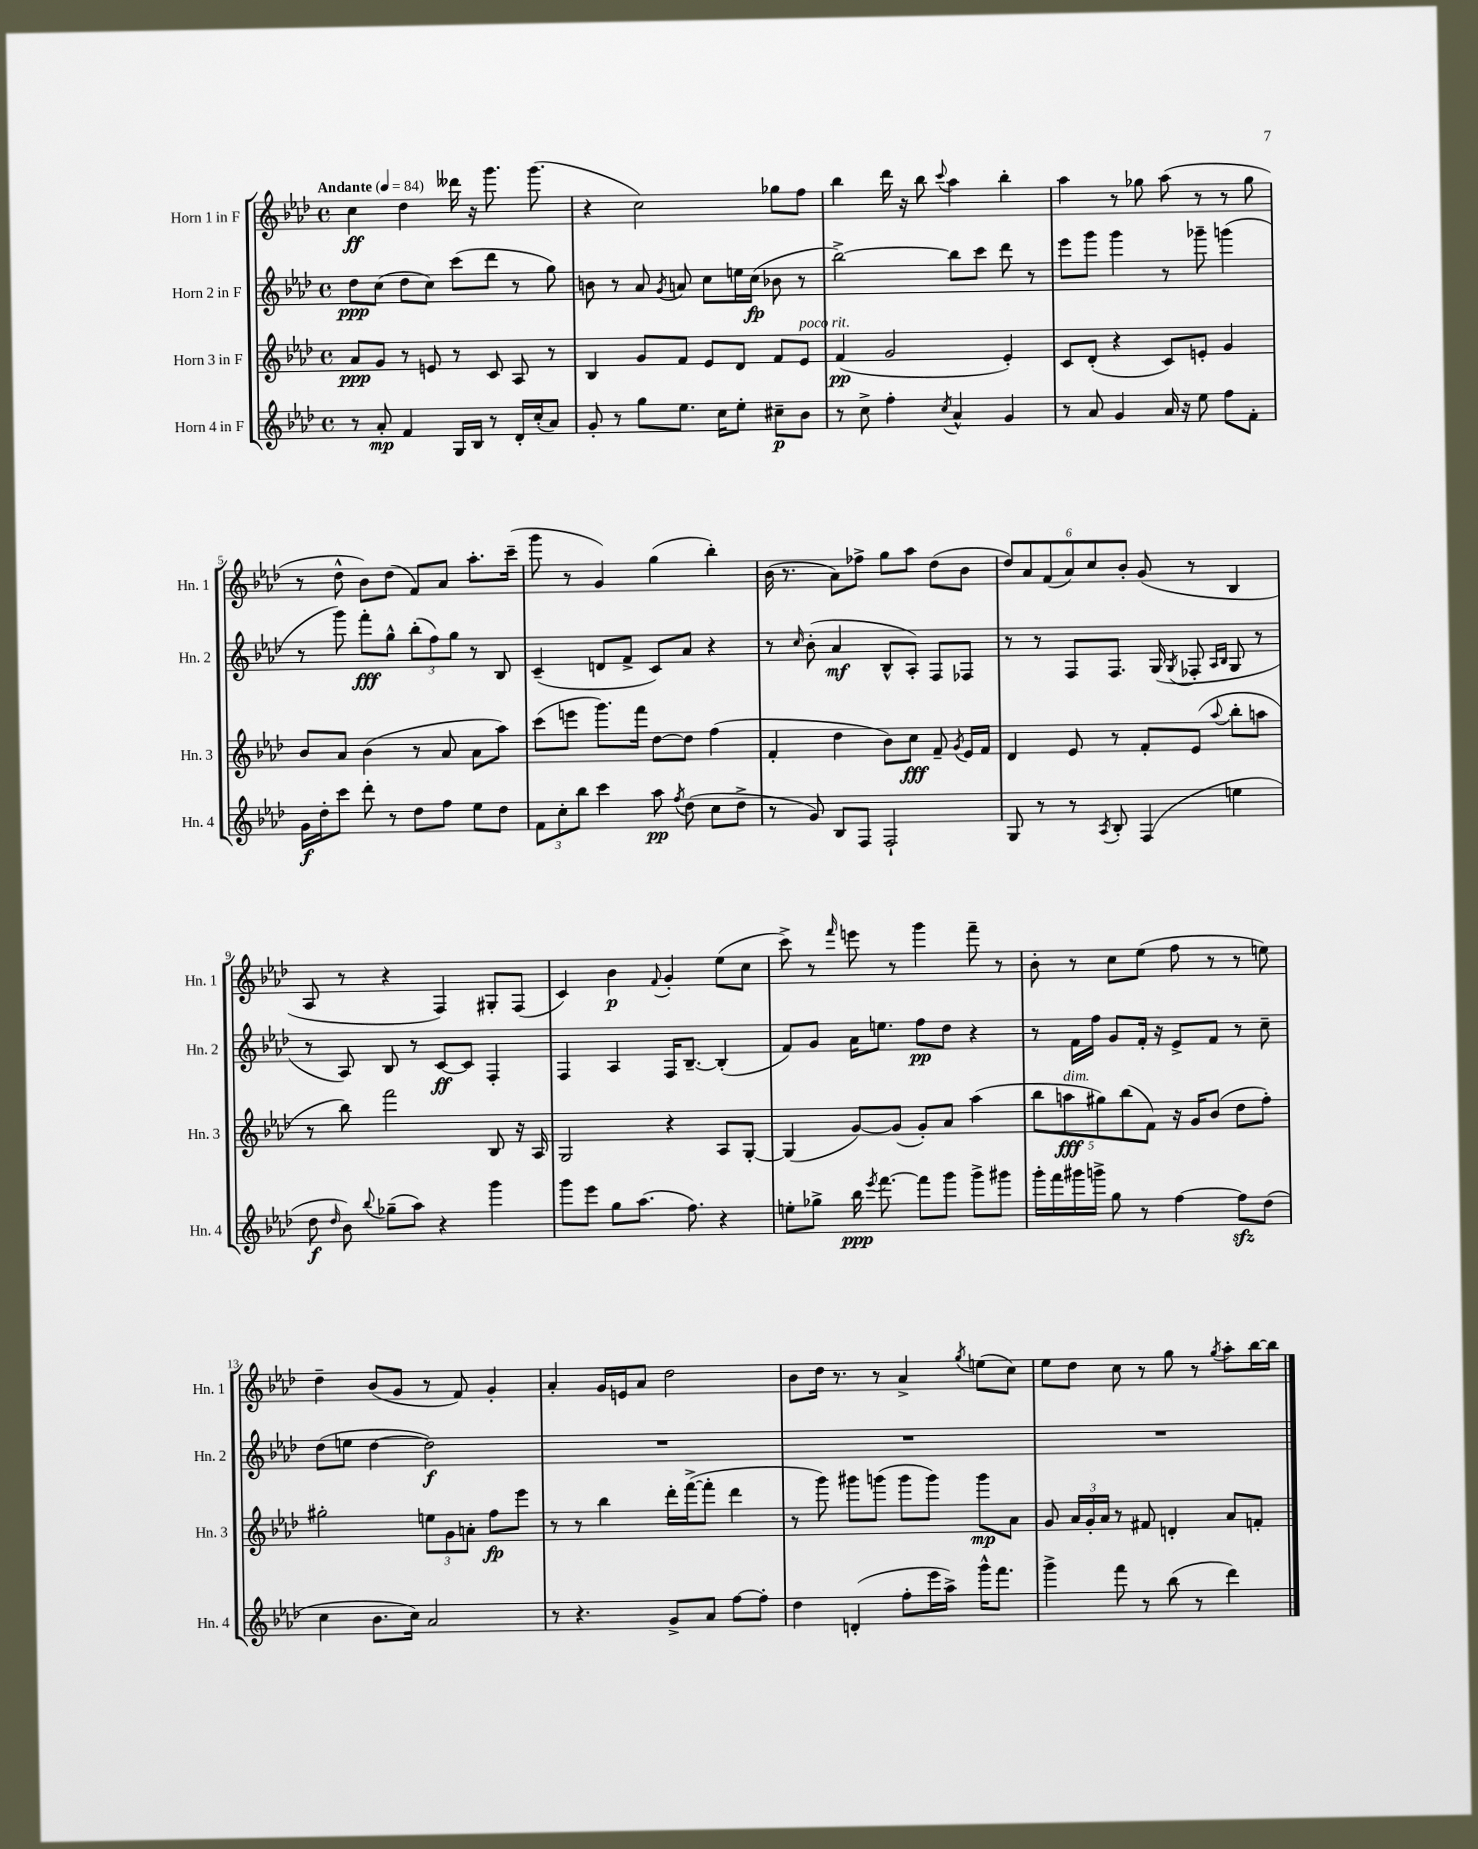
<<
\new StaffGroup <<
\new Staff = "s0" \with { instrumentName = "Horn 1 in F" shortInstrumentName = "Hn. 1" } {
    \clef treble \key aes \major \defaultTimeSignature \time 4/4 \tempo "Andante" 4 = 84
    \autoBeamOff c''4\ff des''4 deses'''16 r16 g'''8. g'''8.( |
    r4 c''2) ges''8[ f''8] |
    bes''4 des'''16 r16 bes''8 \appoggiatura { c'''8 } aes''4 bes''4-. |
    aes''4 r8 ges''8 aes''8( r8 r8 ges''8 |
    r8 des''8-^ bes'8[) des''8]( f'8[) aes'8] aes''8.[-. c'''16]--( |
    g'''8 r8 g'4) g''4( bes''4-.) |
    bes'16( r8. aes'8[) fes''8]-> g''8[ aes''8] des''8[( bes'8] |
    \tuplet 6/4 { des''8[) aes'8 f'8( aes'8) c''8 bes'8]-. } g'8( r8 bes4 |
    aes8 r8 r4 f4) gis8[-. f8]( |
    c'4) bes'4\p \appoggiatura { f'8 } g'4-. ees''8[( c''8] |
    c'''8->) r8 \grace { f'''16 } e'''8 r8 g'''4 f'''8-- r8 |
    bes'8-. r8 c''8[ ees''8]( f''8 r8 r8 e''8) |
    des''4-- bes'8[( g'8] r8 f'8) g'4-. |
    aes'4-. g'16[ e'16 aes'8] des''2 |
    bes'8[ des''16] r8. r8 aes'4-> \acciaccatura { g''8 } e''8[( c''8]) |
    ees''8[ des''8] c''8 r8 g''8 r8 \acciaccatura { g''8 } aes''8[-. bes''16~ bes''16] \bar "|." |
}
\new Staff = "s1" \with { instrumentName = "Horn 2 in F" shortInstrumentName = "Hn. 2" } {
    \clef treble \key aes \major \defaultTimeSignature \time 4/4
    \autoBeamOff des''8[\ppp c''8]( des''8[ c''8]) c'''8[( des'''8] r8 g''8) |
    b'8 r8 aes'8 \acciaccatura { g'8 } a'8 c''8[ e''16 c''16]\fp( bes'8 r8 |
    bes''2~->) bes''8[ c'''8] des'''8 r8 |
    ees'''8[ g'''8] g'''4 r8 ges'''8-- g'''4( |
    r8 g'''8) f'''8[-.\fff g''8]-^ \tuplet 3/2 { bes''8[-.( f''8) g''8] } r8 bes8 |
    c'4--( d'8[ f'8]-> c'8[) aes'8] r4 |
    r8 \grace { c''16 } bes'8-.( aes'4\mf bes8[-^ aes8]-.) f8[ fes8] |
    r8 r8 f8[ f8.] g16( \acciaccatura { g8 } fes8-. \grace { aes16[ bes16] } g8 r8 |
    r8 aes8) bes8 r8 c'8[~\ff c'8] f4-. |
    f4 aes4 f16[ bes8.]~-- bes4-.( |
    f'8[) g'8] aes'16[ e''8.] f''8[\pp des''8] r4 |
    r8 f'16[ f''16] g'8[ f'16]-. r16 ees'8[-> f'8] r8 c''8-- |
    des''8[( e''8] des''4~ des''2\f) |
    R1 |
    R1 |
    R1 \bar "|." |
}
\new Staff = "s2" \with { instrumentName = "Horn 3 in F" shortInstrumentName = "Hn. 3" } {
    \clef treble \key aes \major \defaultTimeSignature \time 4/4
    \autoBeamOff aes'8[\ppp g'8] r8 e'8 r8 c'8 aes8 r8 |
    bes4 g'8[ f'8] ees'8[ des'8] f'8[ ees'8]^\markup { \italic "poco rit." } |
    f'4\pp( g'2 ees'4-.) |
    c'8[ des'8]-.( r4 c'8[) e'8]-. g'4 |
    bes'8[ aes'8] bes'4( r8 aes'8 aes'8[ aes''8]) |
    c'''8[( e'''8] g'''8.[) f'''16] des''8[~ des''8] f''4( |
    f'4-. des''4 bes'8[) c''8]\fff f'8-- \acciaccatura { g'8 } ees'16[ f'16] |
    des'4 ees'8 r8 f'8[-. ees'8]( \appoggiatura { aes''8 } bes''8[-. a''8] |
    r8 bes''8) f'''2 bes8 r16 aes16 |
    g2 r4 aes8[ g8]~-. |
    g4( g'8[~) g'8]( g'8[-.) aes'8] aes''4( |
    \tuplet 5/4 { bes''8[ a''8\fff^\markup { \italic "dim." } gis''8) bes''8( f'8]) } r16 g'16[ bes'8]( des''8[ f''8]-.) |
    gis''2-. \tuplet 3/2 { e''8[ g'8 a'8]-. } f''8[\fp ees'''8] |
    r8 r8 bes''4 des'''16[-. f'''16~->( f'''8]-. des'''4 |
    r8 g'''8) gis'''8[ g'''8]( g'''8[ g'''8]) g'''8[\mp aes'8] |
    g'8 \tuplet 3/2 { aes'16[ g'16-. aes'16] } r8 fis'8 d'4-. aes'8[ f'8]-. \bar "|." |
}
\new Staff = "s3" \with { instrumentName = "Horn 4 in F" shortInstrumentName = "Hn. 4" } {
    \clef treble \key aes \major \defaultTimeSignature \time 4/4
    \autoBeamOff r8 aes'8-.\mp f'4 g16[ bes16] r8 des'16[-. c''16-.( aes'8]) |
    g'8-. r8 g''8[ ees''8.] c''16[ ees''8]-. cis''8[--\p bes'8] |
    r8 c''8-> f''4-. \acciaccatura { c''8 } aes'4-^ g'4 |
    r8 aes'8 g'4 aes'16 r16 ees''8 f''8[ f'8]-. |
    g'16[\f des''16-. c'''8] des'''8-. r8 des''8[ f''8] ees''8[ des''8] |
    \tuplet 3/2 { f'8[ c''8-. bes''8] } c'''4 aes''8\pp \acciaccatura { f''8 } des''8( c''8[ des''8]-> |
    r8 g'8) bes8[ f8] f2-! |
    g8 r8 r8 \acciaccatura { aes8 } bes8-. f4( e''4 |
    des''8\f \grace { des''16 } bes'8) \appoggiatura { bes''8 } ges''8[--( aes''8]) r4 g'''4 |
    g'''8[ ees'''8] g''8[ aes''8.]( f''8.) r4 |
    e''8[-. ges''8]-> bes''16\ppp \acciaccatura { ees'''8 } f'''8.~ f'''8[ g'''8] g'''8[-> gis'''8] |
    g'''16[-. f'''16 gis'''16 g'''16]-> g''8 r8 f''4~ f''8[\sfz des''8]( |
    c''4 bes'8.[ c''16]) aes'2 |
    r8 r4. g'8[-> aes'8] f''8[~ f''8]-. |
    des''4 d'4-.( f''8[-. ees'''16 aes''16]->) g'''16[-^ f'''8.] |
    g'''4-> f'''8 r8 bes''8( r8 des'''4) \bar "|." |
}
>>
>>
